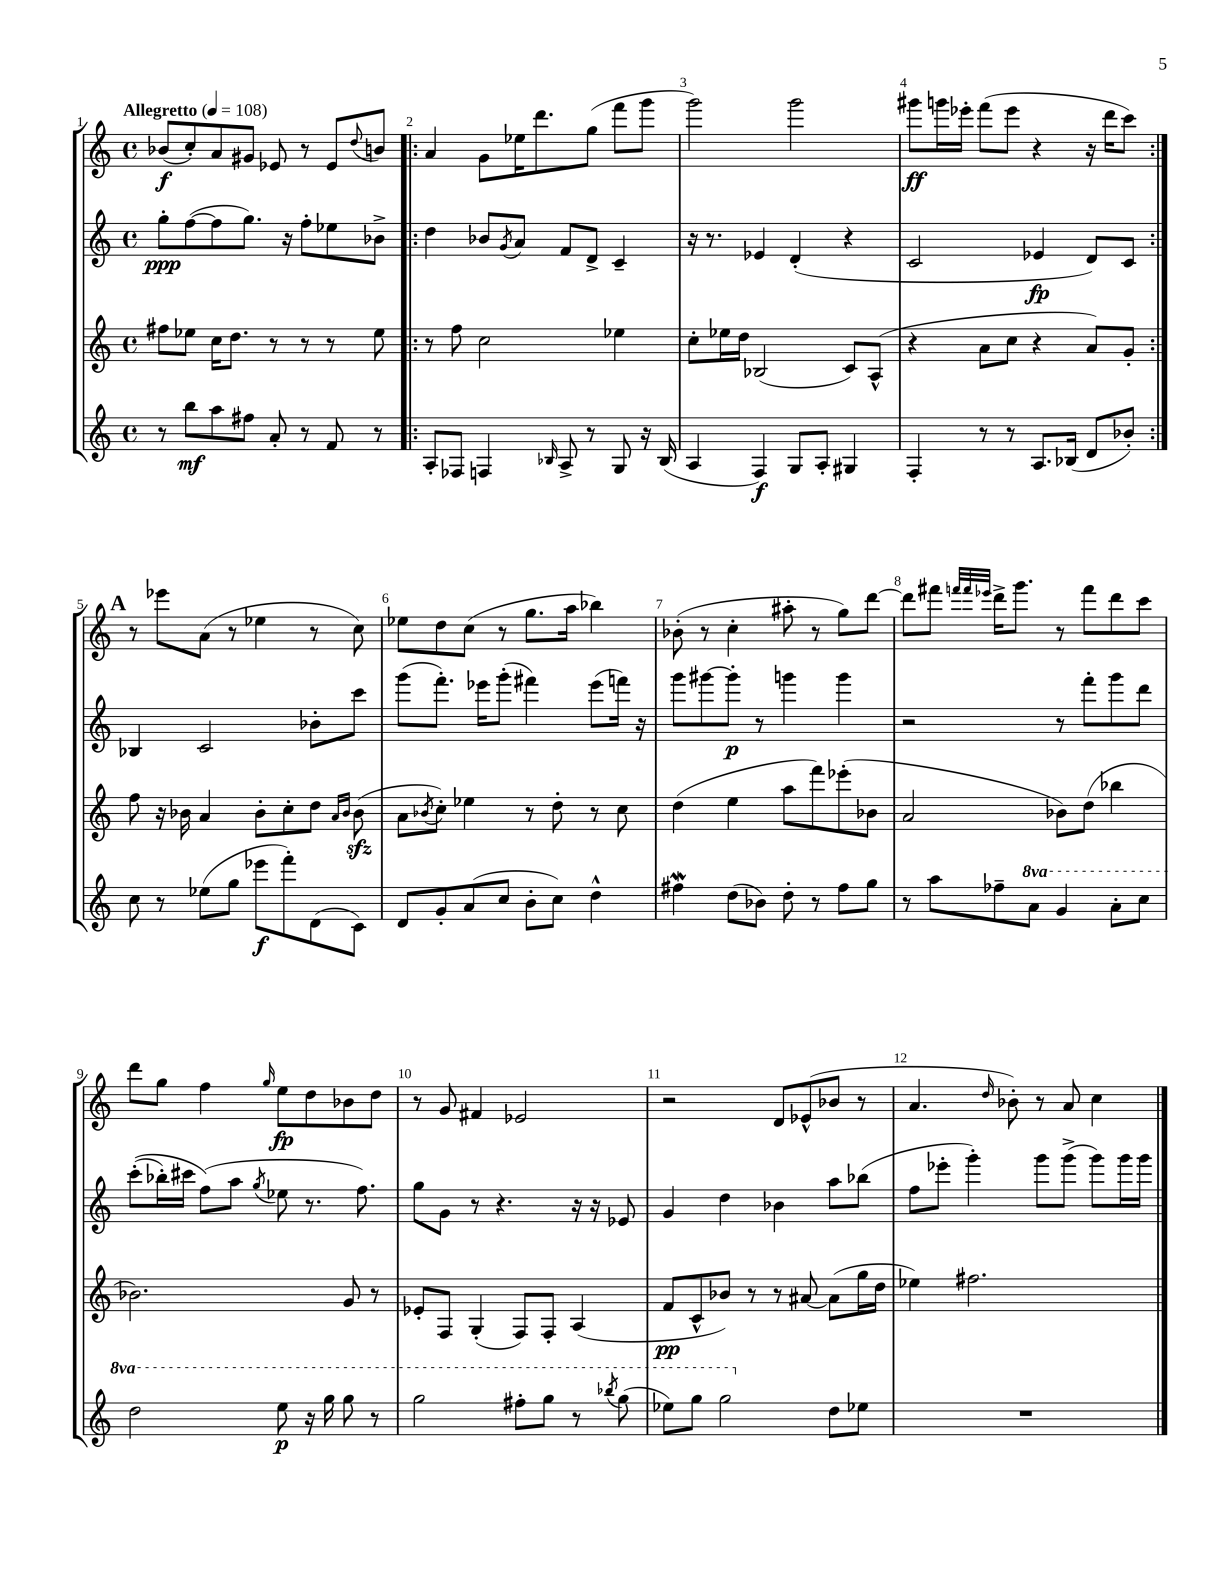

**kern	**dynam	**kern	**dynam	**kern	**dynam	**kern	**dynam
*part4	*part4	*part3	*part3	*part2	*part2	*part1	*part1
*staff4	*staff4	*staff3	*staff3	*staff2	*staff2	*staff1	*staff1
*clefG2	*	*clefG2	*	*clefG2	*	*clefG2	*
*k[]	*	*k[]	*	*k[]	*	*k[]	*
*M4/4	*	*M4/4	*	*M4/4	*	*M4/4	*
*met(c)	*	*met(c)	*	*met(c)	*	*met(c)	*
*MM108	*	*MM108	*	*MM108	*	*MM108	*
=1	=1	=1	=1	=1	=1	=1	=1
!	!	!	!	!	!	!LO:TX:a:B:t=Allegretto	!
8r	.	8ff#X\L	.	8gg'\L	ppp	(8b-X/L	f
8bb\L	mf	8ee-X\J	.	([8ff\	.	8cc'/)	.
8aa\	.	16cc\KL	.	8ff\]	.	8a/	.
.	.	8.dd\J	.	.	.	.	.
8ff#X\J	.	.	.	8.gg\J)	.	8g#X/J	.
8a'/	.	8r	.	.	.	8e-X/	.
.	.	.	.	16r	.	.	.
8r	.	8r	.	8ff'\L	.	8r	.
8f/	.	8r	.	8ee-X\	.	8e-/L	.
.	.	.	.	.	.	8qqdd/	.
8r	.	8ee-\	.	8b-X^\J	.	8bn/J	.
=2!|:	=2!|:	=2!|:	=2!|:	=2!|:	=2!|:	=2!|:	=2!|:
8A'/L	.	8r	.	4dd\	.	4a/	.
8F-X/J	.	8ff\	.	.	.	.	.
4Fn/	.	2cc\	.	8b-X/L	.	8g\L	.
.	.	.	.	8qg/	.	.	.
.	.	.	.	8a/J	.	16ee-X\K	.
.	.	.	.	.	.	8.ddd\	.
16qqB-X/	.	.	.	.	.	.	.
8A^/	.	.	.	8f/L	.	.	.
8r	.	.	.	8d^/J	.	(8gg\J	.
8G/	.	4ee-X\	.	4c~/	.	8fff\L	.
16r	.	.	.	.	.	8ggg\J	.
(16B-/	.	.	.	.	.	.	.
=3	=3	=3	=3	=3	=3	=3	=3
4A/	.	8cc'\L	.	16r	.	2ggg\)	.
.	.	.	.	8.r	.	.	.
.	.	16ee-X\L	.	.	.	.	.
.	.	16dd\JJ	.	.	.	.	.
4F/)	f	(2B-X/	.	4e-X/	.	.	.
8G/L	.	.	.	(4d'/	.	2ggg\	.
8A'/J	.	.	.	.	.	.	.
4G#X/	.	8c/L)	.	4r	.	.	.
.	.	(8A^^/J	.	.	.	.	.
=4	=4	=4	=4	=4	=4	=4	=4
4F'/	.	4r	.	2c/	.	8ggg#X\L	ff
.	.	.	.	.	.	16gggn\L	.
.	.	.	.	.	.	16eee-X'\JJ	.
8r	.	8a\L	.	.	.	(8fff\L	.
8r	.	8cc\J	.	.	.	8eee-\J	.
8.A/L	.	4r	.	4e-X/	fp	4r	.
(16B-X/Jk	.	.	.	.	.	.	.
8d/L	.	8a/L)	.	8d/L)	.	16r	.
.	.	.	.	.	.	16ddd\KL	.
8b-X'/J)	.	8g'/J	.	8c/J	.	8ccc\J)	.
!!LO:LB:g=z
!!LO:REH:place=s1:t=A
=5:|!	=5:|!	=5:|!	=5:|!	=5:|!	=5:|!	=5:|!	=5:|!
8cc\	.	8ff\	.	4B-X/	.	8r	.
8r	.	16r	.	.	.	8eee-X\L	.
.	.	16b-X\	.	.	.	.	.
(8ee-X\L	.	4a/	.	2c/	.	(8a\J	.
8gg\J	.	.	.	.	.	8r	.
8eee-X\L	f	8b-'\L	.	.	.	4ee-X\	.
8fff'\)	.	8cc'\	.	.	.	.	.
(8d\	.	8dd\J	.	8b-X'\L	.	8r	.
.	.	16qqa/LL	.	.	.	.	.
.	.	16qqb-/JJ	.	.	.	.	.
8c\J)	.	(8b-zz\	.	8ccc\J	.	8cc\)	.
=6	=6	=6	=6	=6	=6	=6	=6
8d/L	.	8a\L	.	(8ggg\L	.	8ee-X\L	.
.	.	8qb-X/	.	.	.	.	.
8g'/	.	8cc'\J)	.	8.fff'\J)	.	8dd\	.
(8a/	.	4ee-X\	.	.	.	(8cc\J	.
.	.	.	.	16eee-X\KL	.	.	.
8cc/J	.	.	.	(8ggg'\J	.	8r	.
8b'\L	.	8r	.	4fff#X\)	.	8.gg\L	.
8cc\J)	.	8dd'\	.	.	.	.	.
.	.	.	.	.	.	16aa\Jk	.
4dd^^\	.	8r	.	(8eee-\L	.	4bb-X\)	.
.	.	8cc\	.	16fffn\Jk)	.	.	.
.	.	.	.	16r	.	.	.
=7	=7	=7	=7	=7	=7	=7	=7
4ff#XW\	.	(4dd\	.	8ggg\L	.	(8b-X'\	.
.	.	.	.	[8ggg#X\	.	8r	.
(8dd\L	.	4ee\	.	8ggg#'\J]	p	4cc'\	.
8b-X\J)	.	.	.	8r	.	.	.
8dd'\	.	8aa\L	.	4gggn\	.	8aa#X'\	.
8r	.	8fff\)	.	.	.	8r	.
8ff#\L	.	(8eee-X'\	.	4ggg\	.	8gg\L)	.
8gg\J	.	8b-X\J	.	.	.	[8ddd\J	.
=8	=8	=8	=8	=8	=8	=8	=8
8r	.	2a/	.	2r	.	8ddd\L]	.
8aa\L	.	.	.	.	.	8fff#X\J	.
.	.	.	.	.	.	32qqfffn/LLL	.
.	.	.	.	.	.	32qqfff/	.
.	.	.	.	.	.	32qqeee-X/JJJ	.
8ff-X~\	.	.	.	.	.	16ddd^\KL	.
.	.	.	.	.	.	8.ggg\J	.
*8va	*	*	*	*	*	*	*
8aa\J	.	.	.	.	.	.	.
4gg/	.	8b-X\L)	.	8r	.	8r	.
.	.	(8dd\J	.	8fff'\L	.	8fff\L	.
8aa'\L	.	4bb-X\	.	8ggg\	.	8ddd\	.
8ccc\J	.	.	.	8ddd\J	.	8ccc\J	.
!!LO:LB:g=z
=9	=9	=9	=9	=9	=9	=9	=9
2ddd\	.	2.b-X\)	.	((8ccc'\L	.	8ddd\L	.
.	.	.	.	16bb-X'\L)	.	8gg\J	.
.	.	.	.	16ccc#X\JJ	.	.	.
.	.	.	.	(8ff\L)	.	4ff\	.
.	.	.	.	8aa\J	.	.	.
.	.	.	.	8qgg/	.	16qqgg/	.
8eee\	p	.	.	8ee-X\	.	8ee\L	fp
16r	.	.	.	8.r	.	8dd\	.
16ggg\	.	.	.	.	.	.	.
8ggg\	.	8g/	.	.	.	8b-X\	.
.	.	.	.	8.ff\)	.	.	.
8r	.	8r	.	.	.	8dd\J	.
=10	=10	=10	=10	=10	=10	=10	=10
2ggg\	.	8e-X'/L	.	8gg\L	.	8r	.
.	.	8F/J	.	8g\J	.	8g/	.
.	.	(4G'/	.	8r	.	4f#X/	.
.	.	.	.	4.r	.	.	.
8fff#X'\L	.	8F/L)	.	.	.	2e-X/	.
8ggg\J	.	8F'/J	.	.	.	.	.
8r	.	(4A/	.	16r	.	.	.
.	.	.	.	16r	.	.	.
8qbbb-X/	.	.	.	.	.	.	.
(8ggg\	.	.	.	8e-X/	.	.	.
=11	=11	=11	=11	=11	=11	=11	=11
8eee-X\L)	.	8f/L	pp	4g/	.	2r	.
8ggg\J	.	8c^^/	.	.	.	.	.
2ggg\	.	8b-X/J)	.	4dd\	.	.	.
.	.	8r	.	.	.	.	.
.	.	8r	.	4b-X\	.	8d/L	.
.	.	[8a#X/	.	.	.	(8e-X^^/	.
*X8va	*	*	*	*	*	*	*
8dd\L	.	(8a#\L]	.	8aa\L	.	8b-X/J	.
8ee-X\J	.	16gg\L	.	(8bb-X\J	.	8r	.
.	.	16dd\JJ	.	.	.	.	.
=12	=12	=12	=12	=12	=12	=12	=12
1r	.	4ee-X\)	.	8ff\L	.	4.a/	.
.	.	.	.	8eee-X'\J	.	.	.
.	.	2.ff#X\	.	4ggg'\)	.	.	.
.	.	.	.	.	.	16qqdd/	.
.	.	.	.	.	.	8b-X'\)	.
.	.	.	.	8ggg\L	.	8r	.
.	.	.	.	(8ggg^\J	.	8a/	.
.	.	.	.	8ggg\L)	.	4cc\	.
.	.	.	.	16ggg\L	.	.	.
.	.	.	.	16ggg\JJ	.	.	.
==	==	==	==	==	==	==	==
*-	*-	*-	*-	*-	*-	*-	*-
